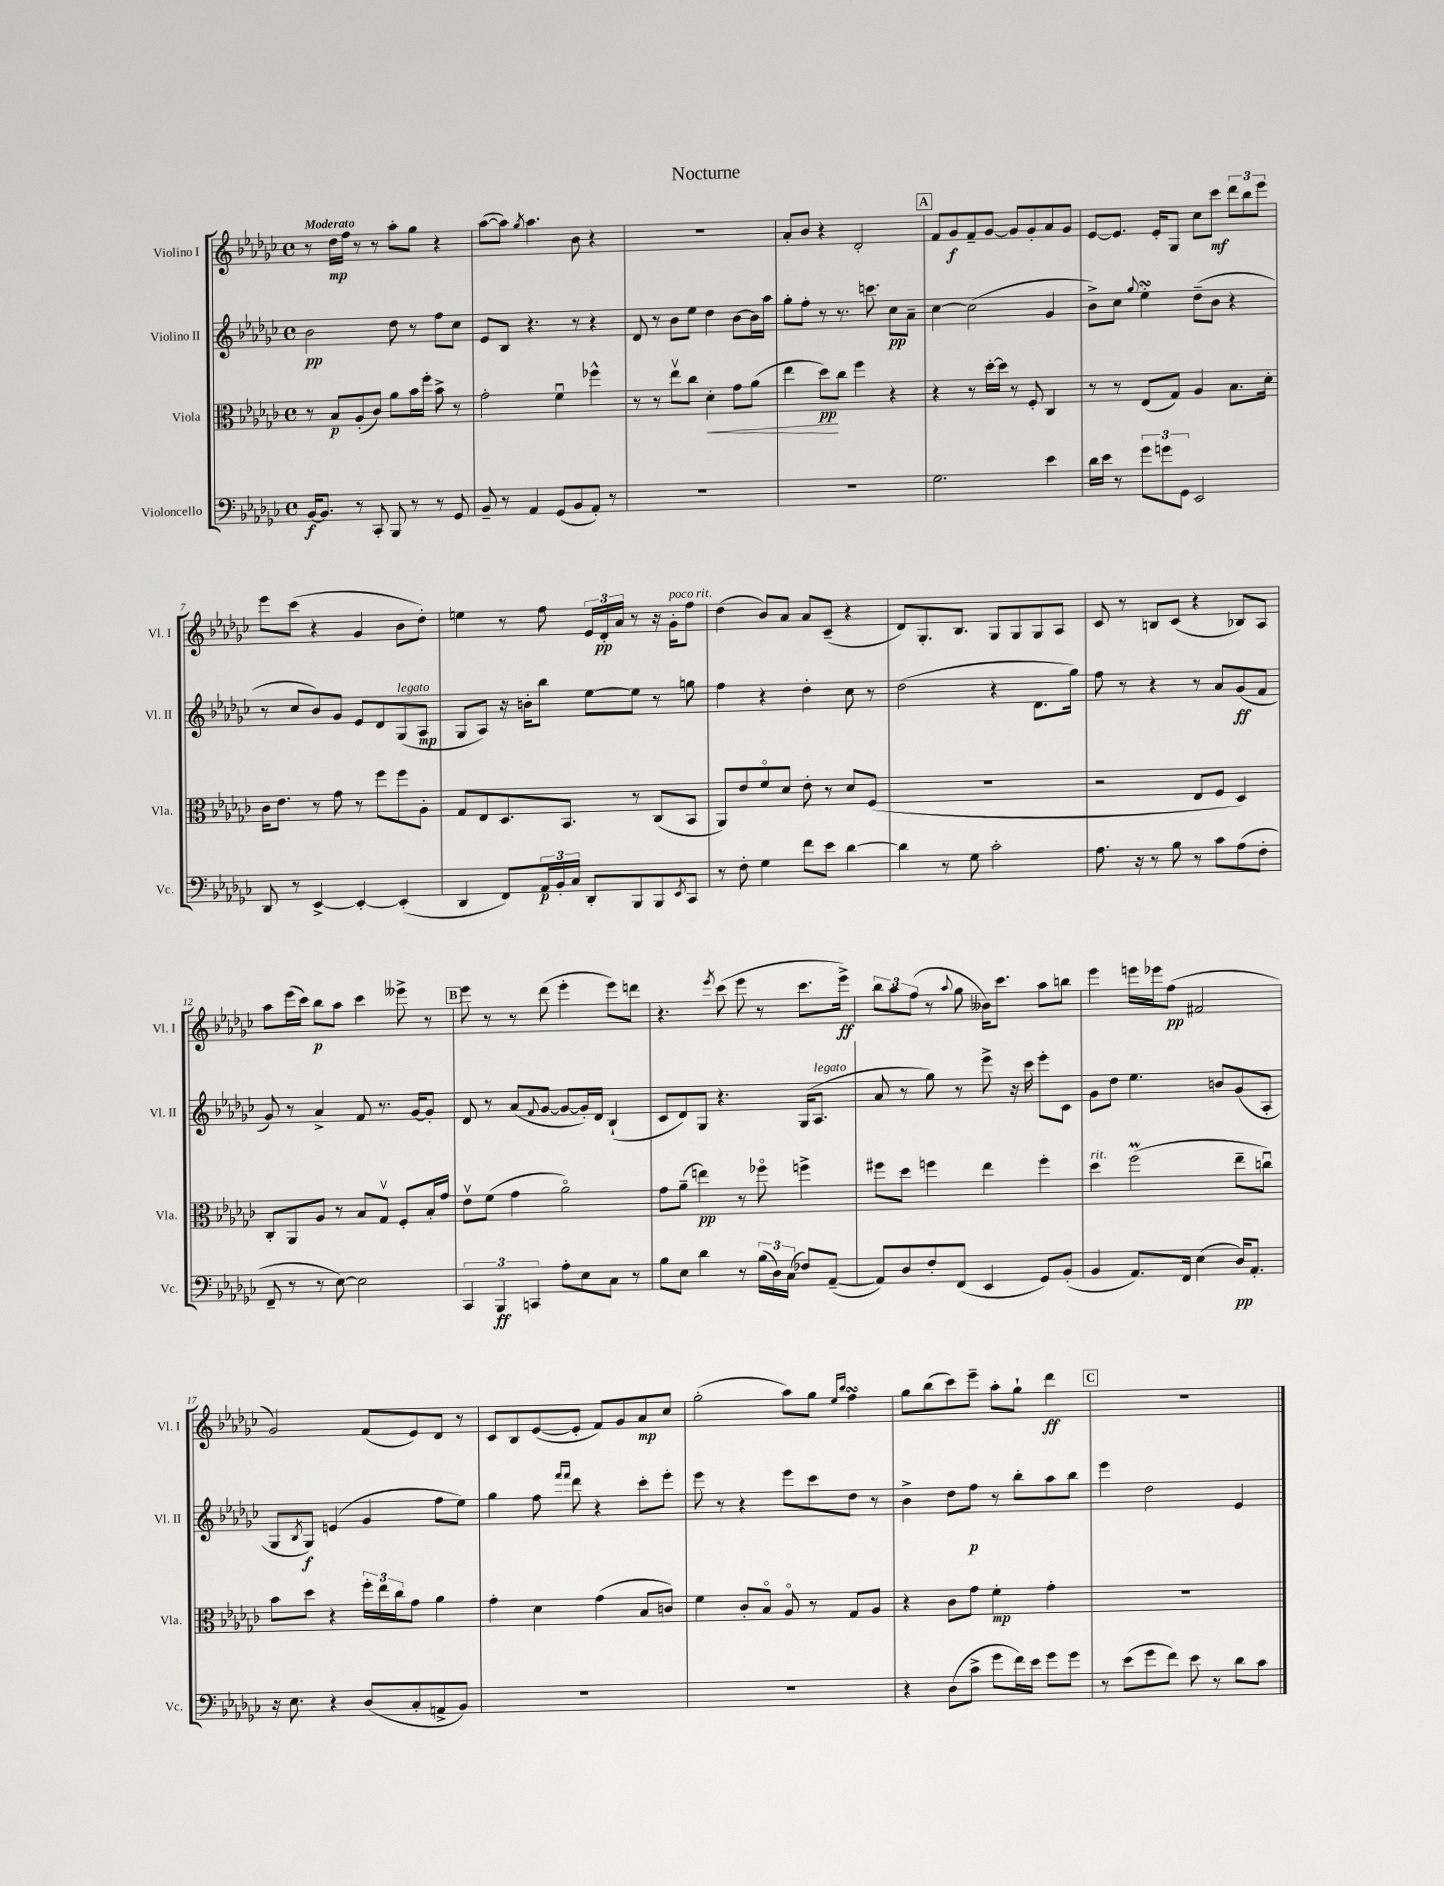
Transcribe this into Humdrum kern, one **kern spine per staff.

**kern	**kern	**kern	**kern
*staff4	*staff3	*staff2	*staff1
*clefF4	*clefC3	*clefG2	*clefG2
*k[b-e-a-d-g-c-]	*k[b-e-a-d-g-c-]	*k[b-e-a-d-g-c-]	*k[b-e-a-d-g-c-]
*M4/4	*M4/4	*M4/4	*M4/4
*met(c)	*met(c)	*met(c)	*met(c)
[16BB-	8r	2b-	8r
8.BB-]	.	.	.
.	8B-	.	16dd-
.	.	.	16ff
8r	(8A-'	.	8r
8CC-'	8c-)	.	8r
8BBB-	8a-	8dd-	8aa-'
8r	16b-	8r	8gg-
.	16ff'	.	.
8r	8b-^	8ff	4r
8GG-	8r	8cc-	.
=	=	=	=
8BB-~	2g-'	8e-	([8aa-
8r	.	8B-	8aa-])
.	.	.	8qgg-
4AA-	.	4.r	4.aa-
(8GG-	4fu	.	.
8BB-	.	8r	8b-
8AA-')	4ff-^^	4r	4r
8r	.	.	.
=	=	=	=
1r	8r	8d-	1r
.	8r	8r	.
.	8ee-v	8b-	.
.	8cc-	8ee-	.
.	4d-'	4dd-	.
.	8g-	[8b-	.
.	(8a-	16b-]	.
.	.	16aa-	.
=	=	=	=
1r	4ee-	8gg-'	8a-'
.	.	8ff'	8b-
.	8dd-)	8r	4r
.	8cc-	8.r	.
.	4ff	.	2d-'
.	.	8.ccc	.
.	4r	8cc-	.
.	.	8a-~	.
=	=	=	=
2.G-	4r	[4cc-	8f
.	.	.	8g-
.	8r	(2cc-]	8f~
.	[16dd-'	.	[8g-
.	16dd-]	.	.
.	8r	.	8g-]
.	8F'	.	8g-'
4e-	4C-	4g-	8a-
.	.	.	8g-
=	=	=	=
16d-	8r	8b-^)	[8e-
16e-	.	.	.
8r	8r	8cc-	8.e-]
.	.	8qqgg-	.
12g-	(8E-	4ee-'	.
.	.	.	16e-'
12g	.	.	.
.	8G-)	.	8G-
12GG-	.	.	.
2EE-	4A-	(8dd-~	8cc-
.	.	8b-	8ccc-
.	8.B-	4r	12ddd-
.	.	.	12bb-
.	.	.	12eee-
.	16d-'	.	.
=	=	=	=
8DD-	16c-	8r	8eee-
.	8.e-	.	.
8r	.	8cc-	(8ccc-
[4EE-^	8r	8b-)	4r
.	8g-	8g-	.
4EE-'_	8r	8e-	4g-
.	8ff	8d-	.
(4EE-']	8ff	(8G-	8b-
.	8A-'	8A-	8dd-')
=	=	=	=
4DD-	8G-	8G-	4ee
.	8E-	8A-)	.
8FF)	8.D-	16r	8r
.	.	16b'	.
24AA-	.	8bb-	8ff
24BB-'	.	.	.
.	8.BB-	.	.
24C-	.	.	.
8DD-'	.	[8ee-	24e-
.	.	.	24d-'
.	.	.	24a-
8BBB-	8r	8ee-]	8r
8BBB-	(8C-	8r	16r
.	.	.	16g-'
8qEE-	.	.	.
8CC-	8BB-	8gg	8ff
=	=	=	=
8r	8AA-)	4ff	(4dd-
8F'	8e-	.	.
4G-	8fo	4r	8b-)
.	8d-	.	8a-
8f	8e-'	4dd-'	8a-
8e-	8r	.	(8c-~
[4d-	8d-	8cc-	4r
.	(8F	8r	.
=	=	=	=
4d-]	1r	(2dd-	8d-)
.	.	.	8.G-'
8r	.	.	.
.	.	.	8.B-
8G-	.	.	.
2c-'	.	4r	8G-
.	.	.	8G-
.	.	8.d-	8G-
.	.	.	8A-
.	.	16gg-)	.
=	=	=	=
8.A-	2r	8ff	8c-
.	.	8r	8r
16r	.	.	.
8r	.	4r	8B
8B-	.	.	(8c-
8r	8E-	8r	4r
8c-	8F	8a-	.
(8A-	4D-)	(8g-	8B-)
8F'	.	8f	8A-
=	=	=	=
8FF~	8C-'	8g-)	8aa-
8r	8AA-	8r	(16eee-
.	.	.	16ccc-)
8r	8A-	4a-^	8bb-
[8E-)	8r	.	8aa-
2E-]	8B-	8f	4ccc-
.	8G-v	8.r	.
.	8F'	.	8eee--^
.	.	[16g-	.
.	16B-'	8g-']	8r
.	16g-	.	.
=	=	=	=
6CC-	8e-v	8d-	8eee-
.	(8f	8r	8r
6BBB-	.	.	.
.	4g-	(8a-	8r
6CC	.	.	.
.	.	8qqf	.
.	.	[8g-	(8ddd-
8A-'	2a-o)	8g-_	4eee-'
8E-	.	16g-'])	.
.	.	16d-	.
8C-	.	(4B-`	8eee-)
8r	.	.	8ddd
=	=	=	=
8B-	8g-	8c-	4.r
8E-	(8a-~	8d-)	.
4d-	4ee)	8G-	.
.	.	.	8qeee-
.	.	4.r	(8ccc-
8r	8r	.	8eee-
(24B-	8ff-o	.	8r
24D-)	.	.	.
(24C-	.	.	.
8F-)	4ff^	(16G-	8.ccc-
.	.	8.A-	.
([8AA-~	.	.	.
.	.	.	16eee-^)
=	=	=	=
8AA-])	8ff#	8a-	12bb-
.	.	.	12aa-
8D-	8dd-	8r	.
.	.	.	(12ff
8F'	4ff	8gg-)	8r
.	.	.	8qqaa-
(8FF	.	8r	8gg-
4EE-	4ee-	8eee-^	16b--)
.	.	.	8.ccc-
.	.	16r	.
.	.	16ccc-	.
8GG-)	4ff'	8eee-'	8aa-
(8BB-'	.	8c-	8bb
=	=	=	=
4BB-	4dd-	8g-	4eee-
.	.	8dd-	.
8.AA-)	(2ff	4.ee-	16eee
.	.	.	16eee-
.	.	.	(8ff
16FF	.	.	.
(4E-	.	.	2f#
.	.	8b	.
16D-)	8ee-~	(8g-	.
8.AA-'	.	.	.
.	8ccu)	8A-'	.
=	=	=	=
16r	8b-	8G-	2g-)
8.E-	.	.	.
.	.	8qB-	.
.	8dd-	8G-)	.
4r	4r	(4e	.
(8D-	24ff'	4g-	(8f
.	24ee-	.	.
.	24cc-	.	.
8C-'	8g-	.	8e-)
8AA^	4a-	8ff	8d-
8BB-)	.	8ee-)	8r
=	=	=	=
1r	4g-'	4gg-	8c-
.	.	.	8B-
.	4d-	8ff	([8e-
.	.	16qqfff	.
.	.	16qqfff	.
.	.	8ddd-	8e-']
.	(4g-	4r	8f)
.	.	.	8g-
.	8B-	8ccc-'	8a-
.	8c)	8eee-'	8cc-
=	=	=	=
1r	4f	8eee-	(2gg-'
.	.	8r	.
.	8c-'	4r	.
.	8B-o	.	.
.	8A-o	8eee-	8aa-)
.	8r	8ccc-	8gg-
.	.	.	16qqee-
.	.	.	16qqbb-
.	8G-	8dd-	4ff
.	8A-	8r	.
=	=	=	=
4r	4r	4b-^	8gg-
.	.	.	(8bb-
(8D-	8c-	8dd-	8ccc-)
8c-^	8g-	8ff	8eee-~
8g-	4f'	8r	8aa-'
16f)	.	8bb-'	8gg-`
16e-	.	.	.
8g-	4g-'	8aa-	4ddd-
8g-	.	8bb-	.
=	=	=	=
8r	1r	4eee-	1r
(8e-	.	.	.
8g-	.	2dd-	.
8f)	.	.	.
8e-	.	.	.
8r	.	.	.
8d-	.	4e-	.
8c-	.	.	.
==	==	==	==
*-	*-	*-	*-
